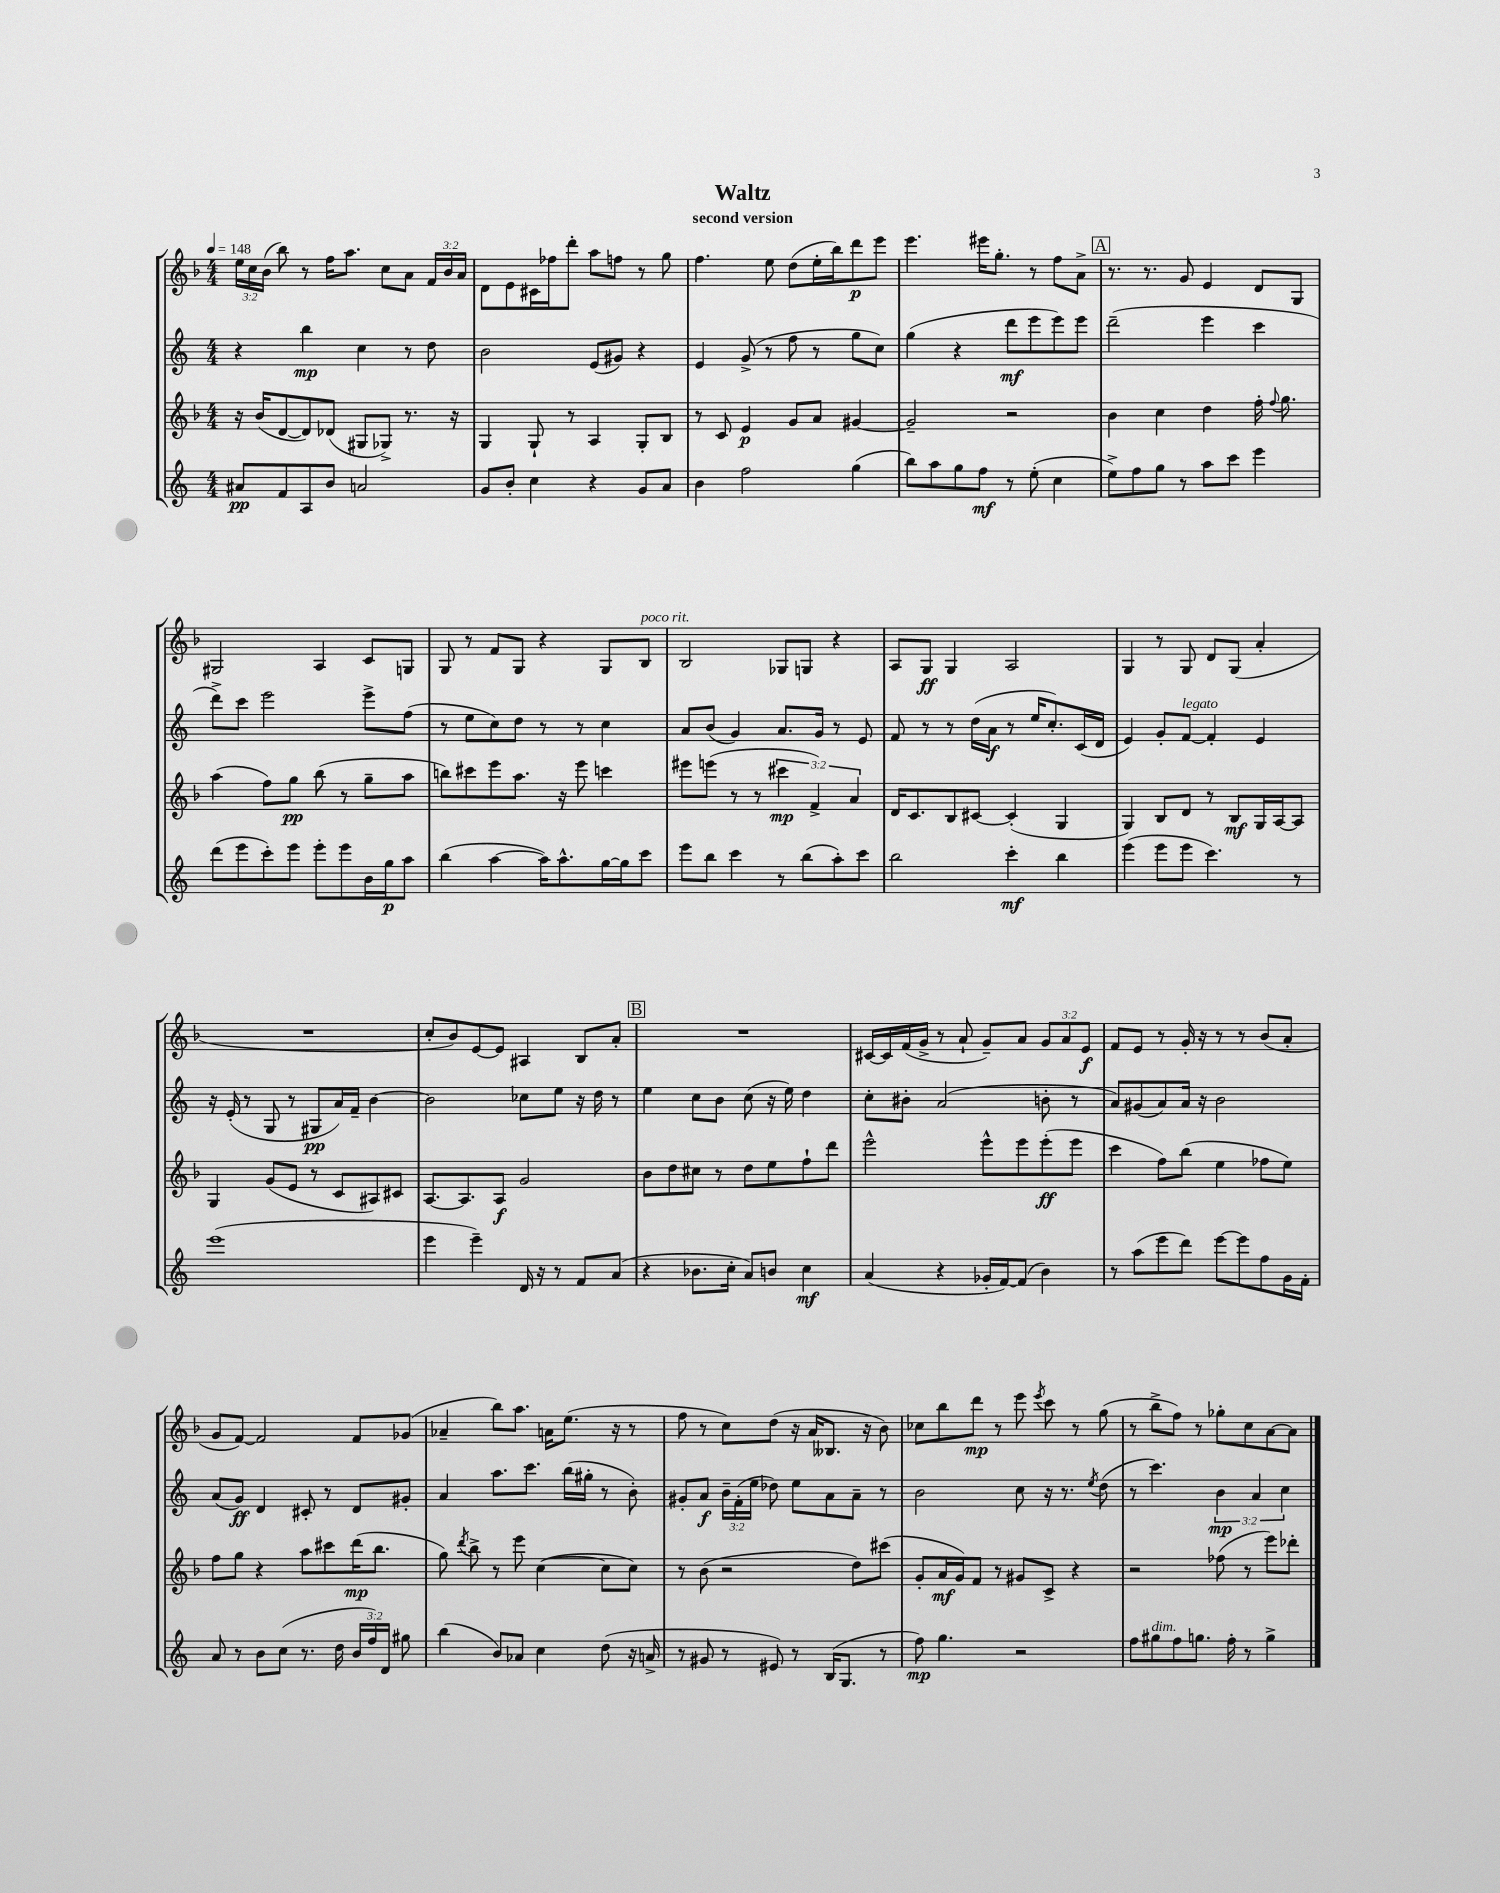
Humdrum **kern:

**kern	**dynam	**kern	**dynam	**kern	**dynam	**kern	**dynam
*part4	*part4	*part3	*part3	*part2	*part2	*part1	*part1
*staff4	*staff4	*staff3	*staff3	*staff2	*staff2	*staff1	*staff1
*clefG2	*	*clefG2	*	*clefG2	*	*clefG2	*
*k[]	*	*k[b-]	*	*k[]	*	*k[b-]	*
*M4/4	*	*M4/4	*	*M4/4	*	*M4/4	*
*MM148	*	*MM148	*	*MM148	*	*MM148	*
=1	=1	=1	=1	=1	=1	=1	=1
8a#X/L	pp	16r	.	4r	.	24ee\LL	.
.	.	.	.	.	.	24cc\	.
.	.	(16b-/KL	.	.	.	.	.
.	.	.	.	.	.	(24b-\JJ	.
8f/	.	[8d/	.	.	.	8bb-\)	.
8A/	.	8d/])	.	4bb\	mp	8r	.
8b/J	.	(8d-X/J	.	.	.	16ff\KL	.
.	.	.	.	.	.	8.aa\J	.
2an/	.	8G#X/L	.	4cc\	.	.	.
.	.	8G-X^/J)	.	.	.	8cc\L	.
.	.	8.r	.	8r	.	8a\J	.
.	.	.	.	8dd\	.	24f/LL	.
.	.	.	.	.	.	24b-/	.
.	.	16r	.	.	.	.	.
.	.	.	.	.	.	24a/JJ	.
=2	=2	=2	=2	=2	=2	=2	=2
8g/L	.	4G/	.	2b\	.	8d\L	.
8b'/J	.	.	.	.	.	8e\	.
4cc\	.	8G`/	.	.	.	16c#X\L	.
.	.	.	.	.	.	16ff-X\J	.
.	.	8r	.	.	.	8ddd'\J	.
4r	.	4A/	.	(8e/L	.	8aa\L	.
.	.	.	.	8g#X/J)	.	8ffn\J	.
8g/L	.	8G'/L	.	4r	.	8r	.
8a/J	.	8B-/J	.	.	.	8gg\	.
=3	=3	=3	=3	=3	=3	=3	=3
4b\	.	8r	.	4e/	.	4.ff\	.
.	.	8c/	.	.	.	.	.
2ff\	.	4e/	p	(8g^/	.	.	.
.	.	.	.	8r	.	8ee\	.
.	.	8g/L	.	8ff\	.	(8dd\L	.
.	.	8a/J	.	8r	.	16ee'\L	.
.	.	.	.	.	.	16bb-\J)	.
(4gg\	.	[4g#X/	.	8gg\L	.	8ddd\	p
.	.	.	.	8cc\J)	.	8eee\J	.
=4	=4	=4	=4	=4	=4	=4	=4
8bb\L)	.	2g#~/]	.	(4gg\	.	4.eee\	.
8aa\	.	.	.	.	.	.	.
8gg\	.	.	.	4r	.	.	.
8ff\J	mf	.	.	.	.	16eee#X\KL	.
.	.	.	.	.	.	8.gg'\J	.
8r	.	2r	.	8ddd\L	mf	.	.
(8ee'\	.	.	.	8eee\	.	8r	.
4cc\	.	.	.	8eee\)	.	8ff\L	.
.	.	.	.	8eee\J	.	8a^\J	.
!!LO:REH:place=s1:t=A
=5	=5	=5	=5	=5	=5	=5	=5
8ee^\L)	.	4b-\	.	(2ddd~\	.	8.r	.
8ff\	.	.	.	.	.	.	.
.	.	.	.	.	.	8.r	.
8gg\J	.	4cc\	.	.	.	.	.
8r	.	.	.	.	.	8g/	.
8aa\L	.	4dd\	.	4eee\	.	4e/	.
8ccc\J	.	.	.	.	.	.	.
4eee\	.	16ff'\	.	4ccc\	.	8d/L	.
.	.	8qqff/	.	.	.	.	.
.	.	8.gg\	.	.	.	.	.
.	.	.	.	.	.	8G/J	.
!!LO:LB:g=z
=6	=6	=6	=6	=6	=6	=6	=6
(8ddd\L	.	(4aa\	.	8ddd^\L)	.	2G#X/	.
8eee\	.	.	.	8ccc\J	.	.	.
8ccc'\)	.	8ff\L)	.	2eee\	.	.	.
8eee\J	.	8gg\J	pp	.	.	.	.
8eee'\L	.	(8bb-\	.	.	.	4A/	.
8eee\	.	8r	.	.	.	.	.
16b\L	.	8gg~\L	.	8eee^\L	.	8c/L	.
16gg\J	p	.	.	.	.	.	.
8aa\J	.	8aa\J	.	(8ff\J	.	8Gn/J	.
=7	=7	=7	=7	=7	=7	=7	=7
(4bb\	.	8bbn\L)	.	8r	.	8G/	.
.	.	8ccc#X\	.	8ee\L	.	8r	.
[4aa\	.	8eee\	.	8cc\)	.	8f/L	.
.	.	8.aa\J	.	8dd\J	.	8G/J	.
16aa\KL])	.	.	.	8r	.	4r	.
8.aa^^\	.	16r	.	.	.	.	.
.	.	8eee\	.	8r	.	.	.
[16gg\L	.	4cccn\	.	4cc\	.	8G/L	.
16gg\J]	.	.	.	.	.	.	.
!	!	!	!	!	!	!LO:TX:a:i:t=poco rit.	!
8ccc\J	.	.	.	.	.	8B-/J	.
=8	=8	=8	=8	=8	=8	=8	=8
8eee\L	.	8eee#X\L	.	8a/L	.	2B-/	.
8bb\J	.	(8eeen\J	.	(8b/J	.	.	.
4ccc\	.	8r	.	4g/)	.	.	.
.	.	8r	.	.	.	.	.
8r	.	6ccc#X\	mp	8.a/L	.	8G-X/L	.
(8bb\L	.	.	.	.	.	8Gn/J	.
.	.	6f^/)	.	.	.	.	.
.	.	.	.	16g/Jk	.	.	.
8aa'\)	.	.	.	8r	.	4r	.
.	.	6a/	.	.	.	.	.
8ccc\J	.	.	.	8e/	.	.	.
=9	=9	=9	=9	=9	=9	=9	=9
2bb\	.	16d/KL	.	8f/	.	8A/L	.
.	.	8.c/	.	.	.	.	.
.	.	.	.	8r	.	8G/J	ff
.	.	8B-/	.	8r	.	4G/	.
.	.	[8c#X/J	.	(16dd\LL	.	.	.
.	.	.	.	16a\JJ	f	.	.
4ccc'\	mf	(4c#'/]	.	8r	.	2A/	.
.	.	.	.	16ee/KL	.	.	.
.	.	.	.	8.cc'/)	.	.	.
4bb\	.	4G/	.	.	.	.	.
.	.	.	.	(16c/L	.	.	.
.	.	.	.	16d/JJ	.	.	.
=10	=10	=10	=10	=10	=10	=10	=10
(4eee\	.	4G/)	.	4e/)	.	4G/	.
8eee\L	.	8B-/L	.	8g'/L	.	8r	.
!	!	!	!	!LO:TX:a:i:t=legato	!	!	!
8eee\J	.	8d/J	.	[8f/J	.	8G/	.
4.ccc\)	.	8r	.	4f'/]	.	8d/L	.
.	.	8B-/L	mf	.	.	(8G/J	.
.	.	16G/L	.	4e/	.	4a'/	.
.	.	[16A/J	.	.	.	.	.
8r	.	8A/J]	.	.	.	.	.
!!LO:LB:g=z
=11	=11	=11	=11	=11	=11	=11	=11
(1eee	.	4G/	.	16r	.	1r	.
.	.	.	.	(16e'/	.	.	.
.	.	.	.	8r	.	.	.
.	.	(8g/L	.	8G/	.	.	.
.	.	8e/J	.	8r	.	.	.
.	.	8r	.	8G#X/L	pp	.	.
.	.	8c/L	.	16a/L)	.	.	.
.	.	.	.	16f~/JJ	.	.	.
.	.	8A#X/)	.	[4b\	.	.	.
.	.	8c#X/J	.	.	.	.	.
=12	=12	=12	=12	=12	=12	=12	=12
4eee\	.	[8.A/L	.	2b\]	.	8cc'/L	.
.	.	.	.	.	.	8b-/)	.
.	.	8.A/]	.	.	.	.	.
4eee~\)	.	.	.	.	.	[8e/	.
.	.	8A/J	f	.	.	8e/J]	.
16d/	.	2g/	.	8cc-X\L	.	4A#X/	.
16r	.	.	.	.	.	.	.
8r	.	.	.	8ee\J	.	.	.
8f/L	.	.	.	16r	.	8B-/L	.
.	.	.	.	16dd\	.	.	.
(8a/J	.	.	.	8r	.	8a'/J	.
!!LO:REH:place=s1:t=B
=13	=13	=13	=13	=13	=13	=13	=13
4r	.	8b-\L	.	4ee\	.	1r	.
.	.	8dd\	.	.	.	.	.
8.b-X\L	.	8cc#X\J	.	8cc\L	.	.	.
.	.	8r	.	8b\J	.	.	.
16cc'\Jk	.	.	.	.	.	.	.
8a/L)	.	8dd\L	.	(8cc\	.	.	.
8bn/J	.	8ee\	.	16r	.	.	.
.	.	.	.	16ee\)	.	.	.
4cc\	mf	8ff`\	.	4dd\	.	.	.
.	.	8ddd\J	.	.	.	.	.
=14	=14	=14	=14	=14	=14	=14	=14
(4a/	.	2eee^^\	.	8cc'\L	.	[16c#X/LL	.
.	.	.	.	.	.	16c#/]	.
.	.	.	.	8b#X'\J	.	(16f/	.
.	.	.	.	.	.	16g^/JJ	.
4r	.	.	.	(2a/	.	8r	.
.	.	.	.	.	.	8a`/	.
16g-X'/LL	.	8eee^^\L	.	.	.	8g~/L)	.
[16f/J)	.	.	.	.	.	.	.
(8f/J]	.	8eee\	.	.	.	8a/J	.
4b\)	.	(8eee'\	ff	8bn'\	.	12g/L	.
.	.	.	.	.	.	12a/	.
.	.	8eee\J	.	8r	.	.	.
.	.	.	.	.	.	12e/J	f
=15	=15	=15	=15	=15	=15	=15	=15
8r	.	4ccc\	.	8a/L)	.	8f/L	.
(8aa\L	.	.	.	(8g#X/	.	8e/J	.
8eee\	.	8ff\L)	.	8a/)	.	8r	.
8ddd\J)	.	(8bb-\J	.	16a/Jk	.	16g'/	.
.	.	.	.	16r	.	16r	.
[8eee\L	.	4ee\	.	2b\	.	8r	.
8eee\]	.	.	.	.	.	8r	.
8ff\	.	8ff-X\L	.	.	.	(8b-/L	.
16g\L	.	8ee\J)	.	.	.	8a'/J	.
16f'\JJ	.	.	.	.	.	.	.
!!LO:LB:g=z
=16	=16	=16	=16	=16	=16	=16	=16
8a/	.	8ff\L	.	(8a/L	.	8g/L	.
8r	.	8gg\J	.	8g/J)	ff	[8f/J)	.
8b\L	.	4r	.	4d/	.	2f/]	.
(8cc\J	.	.	.	.	.	.	.
8.r	.	8aa\L	.	8c#X'/	.	.	.
.	.	8ccc#X\	.	8r	.	.	.
16dd\	.	.	.	.	.	.	.
24b/LL	.	(16ddd\K	mp	8d/L	.	8f/L	.
24ff/)	.	.	.	.	.	.	.
.	.	8.bb-\J	.	.	.	.	.
24d/JJ	.	.	.	.	.	.	.
8gg#X\	.	.	.	8g#X'/J	.	(8g-X/J	.
=17	=17	=17	=17	=17	=17	=17	=17
(4bb\	.	8gg\)	.	4a/	.	4a-X~/	.
.	.	8qddd/	.	.	.	.	.
.	.	8bb-^\	.	.	.	.	.
8b/L)	.	8r	.	8.aa\L	.	8bb-\L)	.
8a-X/J	.	8eee\	.	.	.	8.aa\J	.
.	.	.	.	8.ccc\J	.	.	.
4cc\	.	([4cc\	.	.	.	.	.
.	.	.	.	.	.	16an\KL	.
.	.	.	.	(16bb\LL	.	(8.ee\J	.
.	.	.	.	16gg#X'\JJ	.	.	.
(8dd\	.	8cc\L]	.	8r	.	.	.
.	.	.	.	.	.	16r	.
16r	.	8cc\J)	.	8b'\)	.	8r	.
16an^/	.	.	.	.	.	.	.
=18	=18	=18	=18	=18	=18	=18	=18
8r	.	8r	.	8g#X'/L	.	8ff\	.
8g#X/	.	(8b-\	.	8a/J	f	8r	.
8r	.	2r	.	24b~\LL	.	8cc\L)	.
.	.	.	.	(24f'\	.	.	.
.	.	.	.	24ee\JJ	.	.	.
8e#X/)	.	.	.	8dd-X\)	.	(8dd\J	.
8r	.	.	.	8ee\L	.	16r	.
.	.	.	.	.	.	16a/KL	.
(16B/KL	.	.	.	8a\	.	8.B--X/J	.
8.G/J	.	.	.	.	.	.	.
.	.	8dd\L)	.	8a~\J	.	.	.
.	.	.	.	.	.	16r	.
8r	.	(8ccc#X\J	.	8r	.	8b-\)	.
=19	=19	=19	=19	=19	=19	=19	=19
8ff\)	mp	8g'/L	.	2b\	.	8cc-X\L	.
4.gg\	.	16a/L	mf	.	.	8bb-\	.
.	.	16g/J)	.	.	.	.	.
.	.	8f/J	.	.	.	8ddd\J	mp
.	.	8r	.	.	.	8r	.
2r	.	8g#X/L	.	8cc\	.	8eee\	.
.	.	.	.	.	.	8qeee/	.
.	.	8c^/J	.	16r	.	8ccc\	.
.	.	.	.	8.r	.	.	.
.	.	4r	.	.	.	8r	.
.	.	.	.	8qee/	.	.	.
.	.	.	.	(8dd\	.	(8gg\	.
=20	=20	=20	=20	=20	=20	=20	=20
8ff\L	.	2r	.	8r	.	8r	.
!LO:TX:a:i:t=dim.	!	!	!	!	!	!	!
8gg#X\	.	.	.	4.ccc\)	.	8bb-^\L	.
8ff\	.	.	.	.	.	8ff\J)	.
8.ggn\J	.	.	.	.	.	8r	.
.	.	(8ff-X\	.	6b\	mp	8gg-X'\L	.
16ff'\	.	.	.	.	.	.	.
8r	.	8r	.	.	.	8cc\	.
.	.	.	.	6a/	.	.	.
4gg^\	.	8eee\L)	.	.	.	[8a\	.
.	.	.	.	6cc\	.	.	.
.	.	8ddd-X'\J	.	.	.	8a\J]	.
==	==	==	==	==	==	==	==
*-	*-	*-	*-	*-	*-	*-	*-
